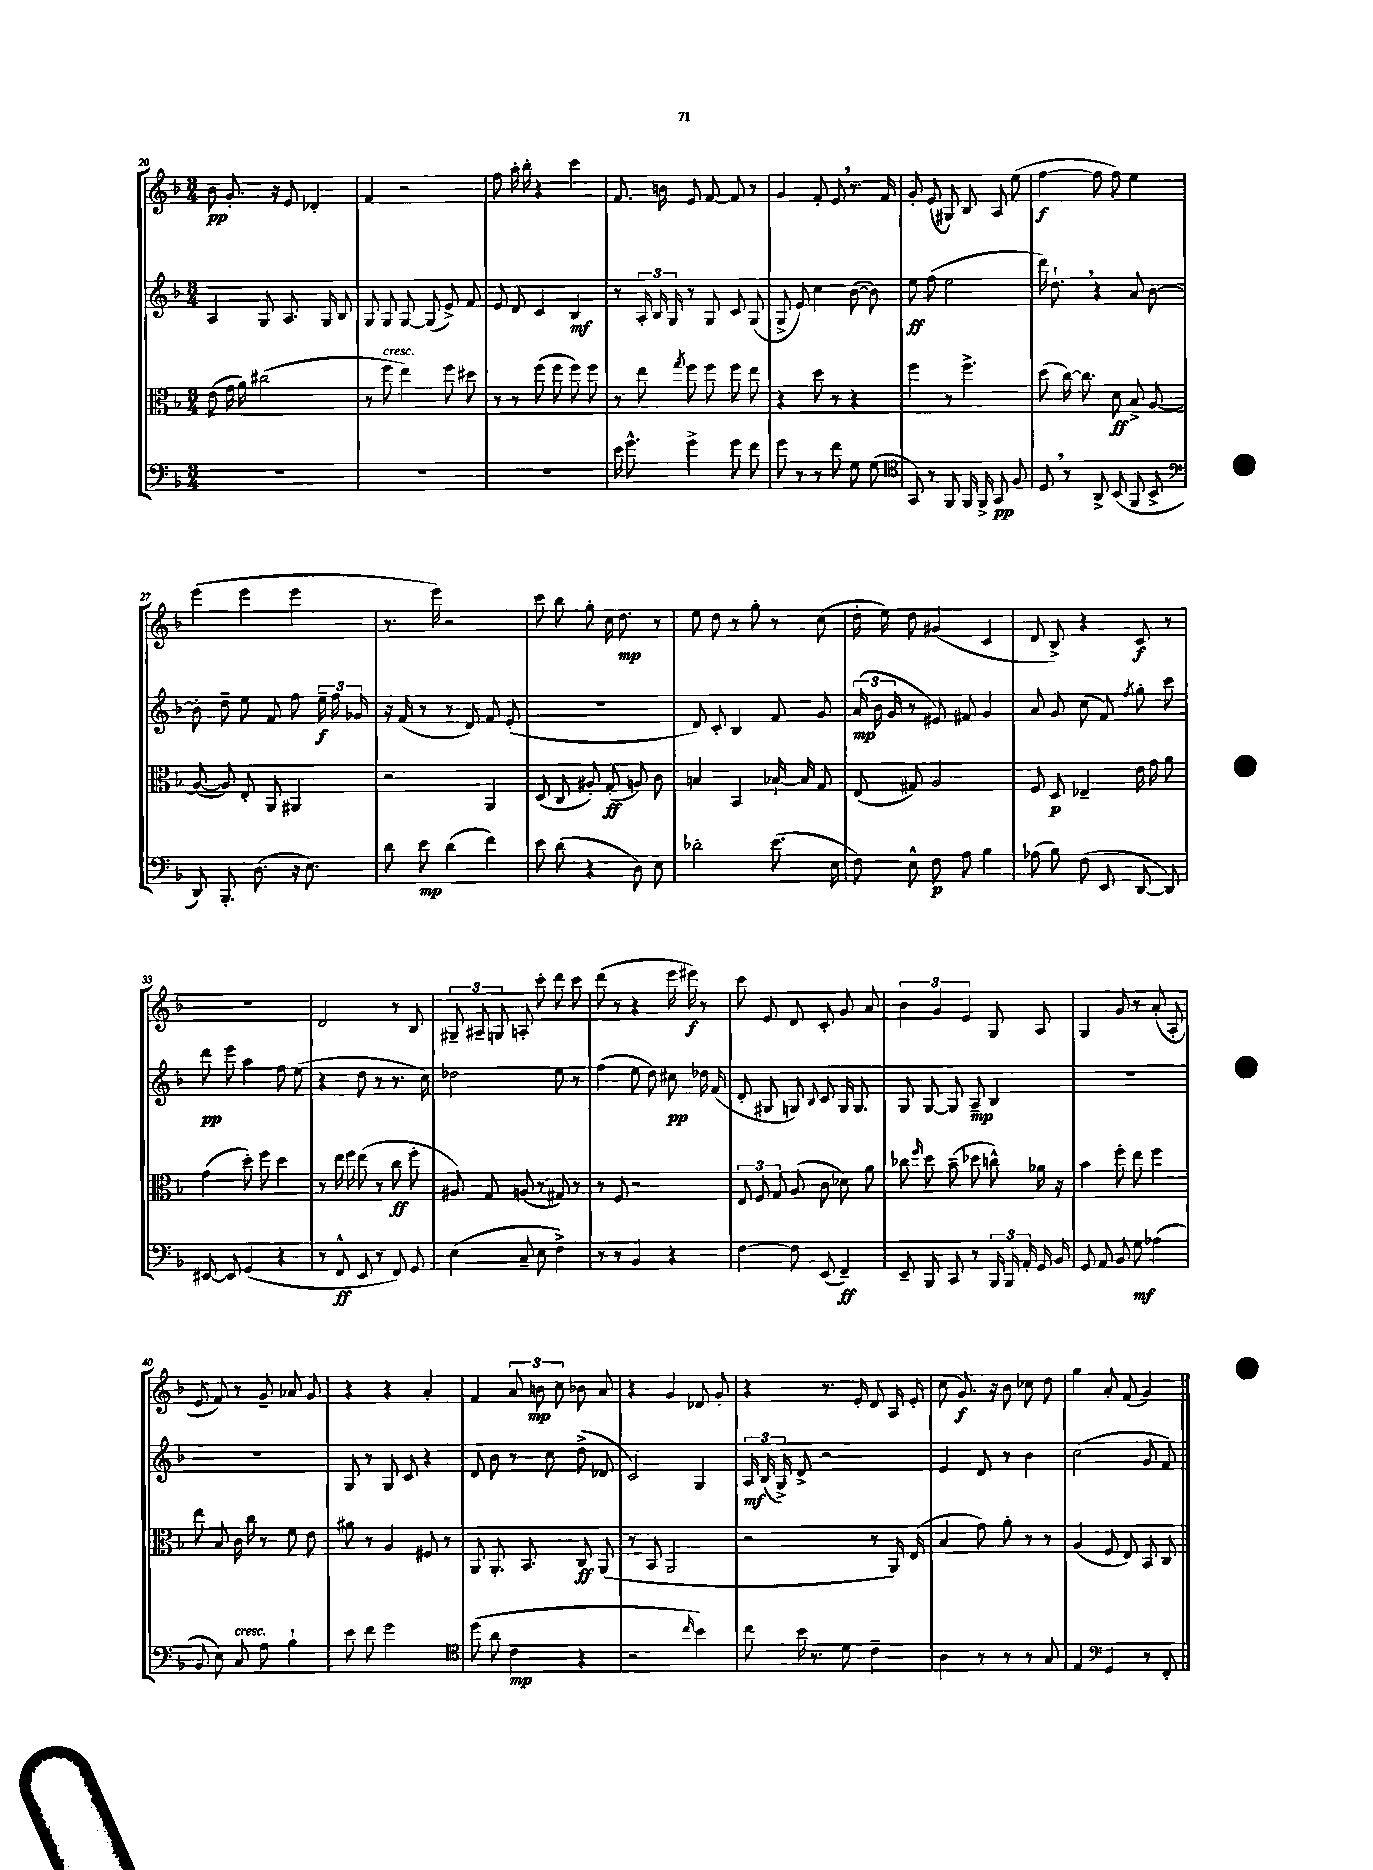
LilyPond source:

<<
\new StaffGroup <<
\new Staff = "s0" {
    \clef treble \key f \major \numericTimeSignature \time 3/4
    \autoBeamOff bes'8\pp g'8.-. r16 e'8 des'4-. |
    f'4 r2 |
    f''8 a''16-. bes''16-. r4 c'''4 |
    f'8. b'16 e'8 f'8~ f'8 r8 |
    g'4 f'8-. e'8 \breathe r8. f'16 |
    g'8-. e'8( gis8) bes8 a8 e''8( |
    f''4~\f f''8 f''8) e''4 |
    e'''4( e'''4 e'''4 |
    r8. e'''16) r2 |
    c'''8 bes''8 g''8-. c''16 d''8.\mp r8 |
    e''8 d''8 r8 g''8-. r8 c''8( |
    d''16-. e''16) d''8 gis'4( c'4 |
    d'8 bes8->) r4 c'8\f r8 |
    R2. |
    d'2 r8 bes8 |
    \tuplet 3/2 { gis8-- ais8-- g8 } a8-. c'''8-. d'''8 c'''8 |
    d'''8( r8 r4 e'''16 eis'''16\f) r8 |
    c'''8 e'8 d'8 c'8-. g'8 a'8 |
    \tuplet 3/2 { bes'4 g'4 e'4 } g8 a8 |
    g4 g'8 r8 a'8-.( a8-. |
    e'8 f'8) r8 g'8-- aes'8 g'8 |
    r4 r4 a'4-. |
    f'4 \tuplet 3/2 { a'8 b'8\mp c''8 } bes'8 a'8 |
    r4 g'4 des'8 g'8-. |
    r4 r8. e'16-. d'8 a16 e'16-. |
    c''8( g'8.\f) r16 bes'8 ces''8 d''8 |
    g''4 a'8-. f'8( g'4) \bar "|." |
}
\new Staff = "s1" {
    \clef treble \key f \major \numericTimeSignature \time 3/4
    \autoBeamOff a4 g8 a8. g16 bes8 |
    g8 g8 g8~ g8( e'8->) f'8 |
    e'8 d'8 c'4 bes4\mf |
    r8 \tuplet 3/2 { a16-. bes16 g16 } r8 g8 c'8 g8( |
    g8-> e'8) c''4 bes'8~( bes'8) |
    e''8\ff f''8( e''2 |
    d'''16) d''8.-! \breathe r4 a'8 bes'8~ |
    bes'8-. d''8-- e''8 f'8 f''8 \tuplet 3/2 { e''16--\f f''16 ges'16 } |
    r16 f'16( r8 r8 d'8) f'8 e'8-.( |
    R2. |
    d'8) c'8-. bes4 f'8 g'8 |
    \tuplet 3/2 { a'16\mp( bes'16 g'16 } r8 eis'8) fis'8 g'4 |
    a'8 g'8 c''8( f'8) \acciaccatura { f''8 } g''8-. c'''8 |
    d'''8\pp e'''8 a''4 f''8 e''8( |
    r4 d''8 r8 r8. c''16) |
    des''2 e''8 r8 |
    f''4( e''8 d''8) cis''8\pp des''16 f'16( |
    d'8-. gis8 g8) \appoggiatura { bes8 } c'8 g16 g8. |
    g8 g8~ g8 a8--\mp bes4 |
    R2. |
    R2. |
    g8 r8 g8 c'8 r4 |
    d'8 bes'8 r8 c''8 d''8->( des'8 |
    c'2) g4 |
    \tuplet 3/2 { a16\mf bes16( g16->) } d'8-> r2 |
    e'4 d'8 r8 bes'4 |
    c''2( g'8 f'8) \bar "|." |
}
\new Staff = "s2" {
    \clef alto \key f \major \numericTimeSignature \time 3/4
    \autoBeamOff e'8( g'16 a'16) cis''2( |
    r8 f''8^\markup { \italic "cresc." } e''4) f''8 dis''8 |
    r8 r8 f''8( f''8 f''8) f''8 |
    r8 e''8 \acciaccatura { g''8 } f''8 f''8 f''8 e''8 |
    r4 d''8 r8 r4 |
    f''4 r8 f''4.-> |
    d''8( c''16~) c''8. d'8\ff bes8-> a8~ |
    a8~( a8) e8-. a,8 ais,4 |
    r2 a,4 |
    d8( c8 ais8-.) g8-.\ff( a8) c'8 |
    b4 bes,4 bes16~-! bes16 g8 |
    e8( gis8) a2 |
    f8 d8\p ees4-- e'16 g'16 a'8 |
    g'4( d''8-.) f''8 d''4 |
    r8 e''16 f''16 e''8( r8 c''8\ff f''8-. |
    ais8) g8 a8( r8 gis8) r8 |
    r8 f8 r2 |
    \tuplet 3/2 { e8 f8 g8 } a8( c'8 des'8) a'8 |
    ces''8 \grace { f''16 } d''8 bes'8--( des''8 c''8-^) aes'16 r16 |
    bes'4 f''8-. e''8 f''4 |
    e''8 bes8 c'16 c''16 r8 f'8 e'8 |
    ais'8 r8 a4 fis8 r8 |
    a,8 a,8.-. bes,8. c8\ff a,8( |
    r8 bes,8 a,2 |
    r2 r8 a,16) e16( |
    bes4 g'8) a'8-. r8 r8 |
    a4( f8 e8) bes,8 c8 \bar "|." |
}
\new Staff = "s3" {
    \clef bass \key f \major \numericTimeSignature \time 3/4
    \autoBeamOff R2. |
    R2. |
    R2. |
    e'16 g'8.-^ g'4-> g'8 f'8 |
    g'8 r8 r8 f'8 g8 g8( |
    \clef tenor g,8) r8 f,8 f,16 f,16-> g,8\pp f8 |
    d8 \breathe r8 a,8-> bes,8( f,8 bes,8-> |
    \clef bass d,8) bes,,8.-. d8.( r16 e8.) |
    d'8 e'8\mp d'4( f'4) |
    e'8 d'8( r4 d8) e8 |
    des'2-. e'8.( e16 |
    f8) e8-^ f8\p a8 bes4 |
    aes8( bes8) f8( e,8 d,8~ d,8) |
    eis,8~ eis,8 g,4( r4 |
    r8 f,8-^\ff e,8 r8 f,8) g,8 |
    e4( c8-- e8 f4->) |
    r8 r8 bes,4 r4 |
    f4~ f8 e,8( f,4--\ff) |
    e,8-- bes,,8 c,8 r8 \tuplet 3/2 { bes,,16 bes,,16 a,16-. } g,16 bes,16 |
    g,8 a,8 bes,8 g8\mf aes4( |
    bes,8 e8) c8^\markup { \italic "cresc." } a8 bes4-! |
    e'8 f'8 g'2 |
    \clef tenor d''8( a'8 c'4\mp r4 |
    r2 \grace { c''16 } bes'4) |
    c''8 bes'16 r8. d'8 c'4-- |
    a4 r8 r8 r8 g8 |
    e4 \clef bass g,4 r8 f,8-. \bar "|." |
}
>>
>>
\layout { \context { \Score currentBarNumber = #20 } }
